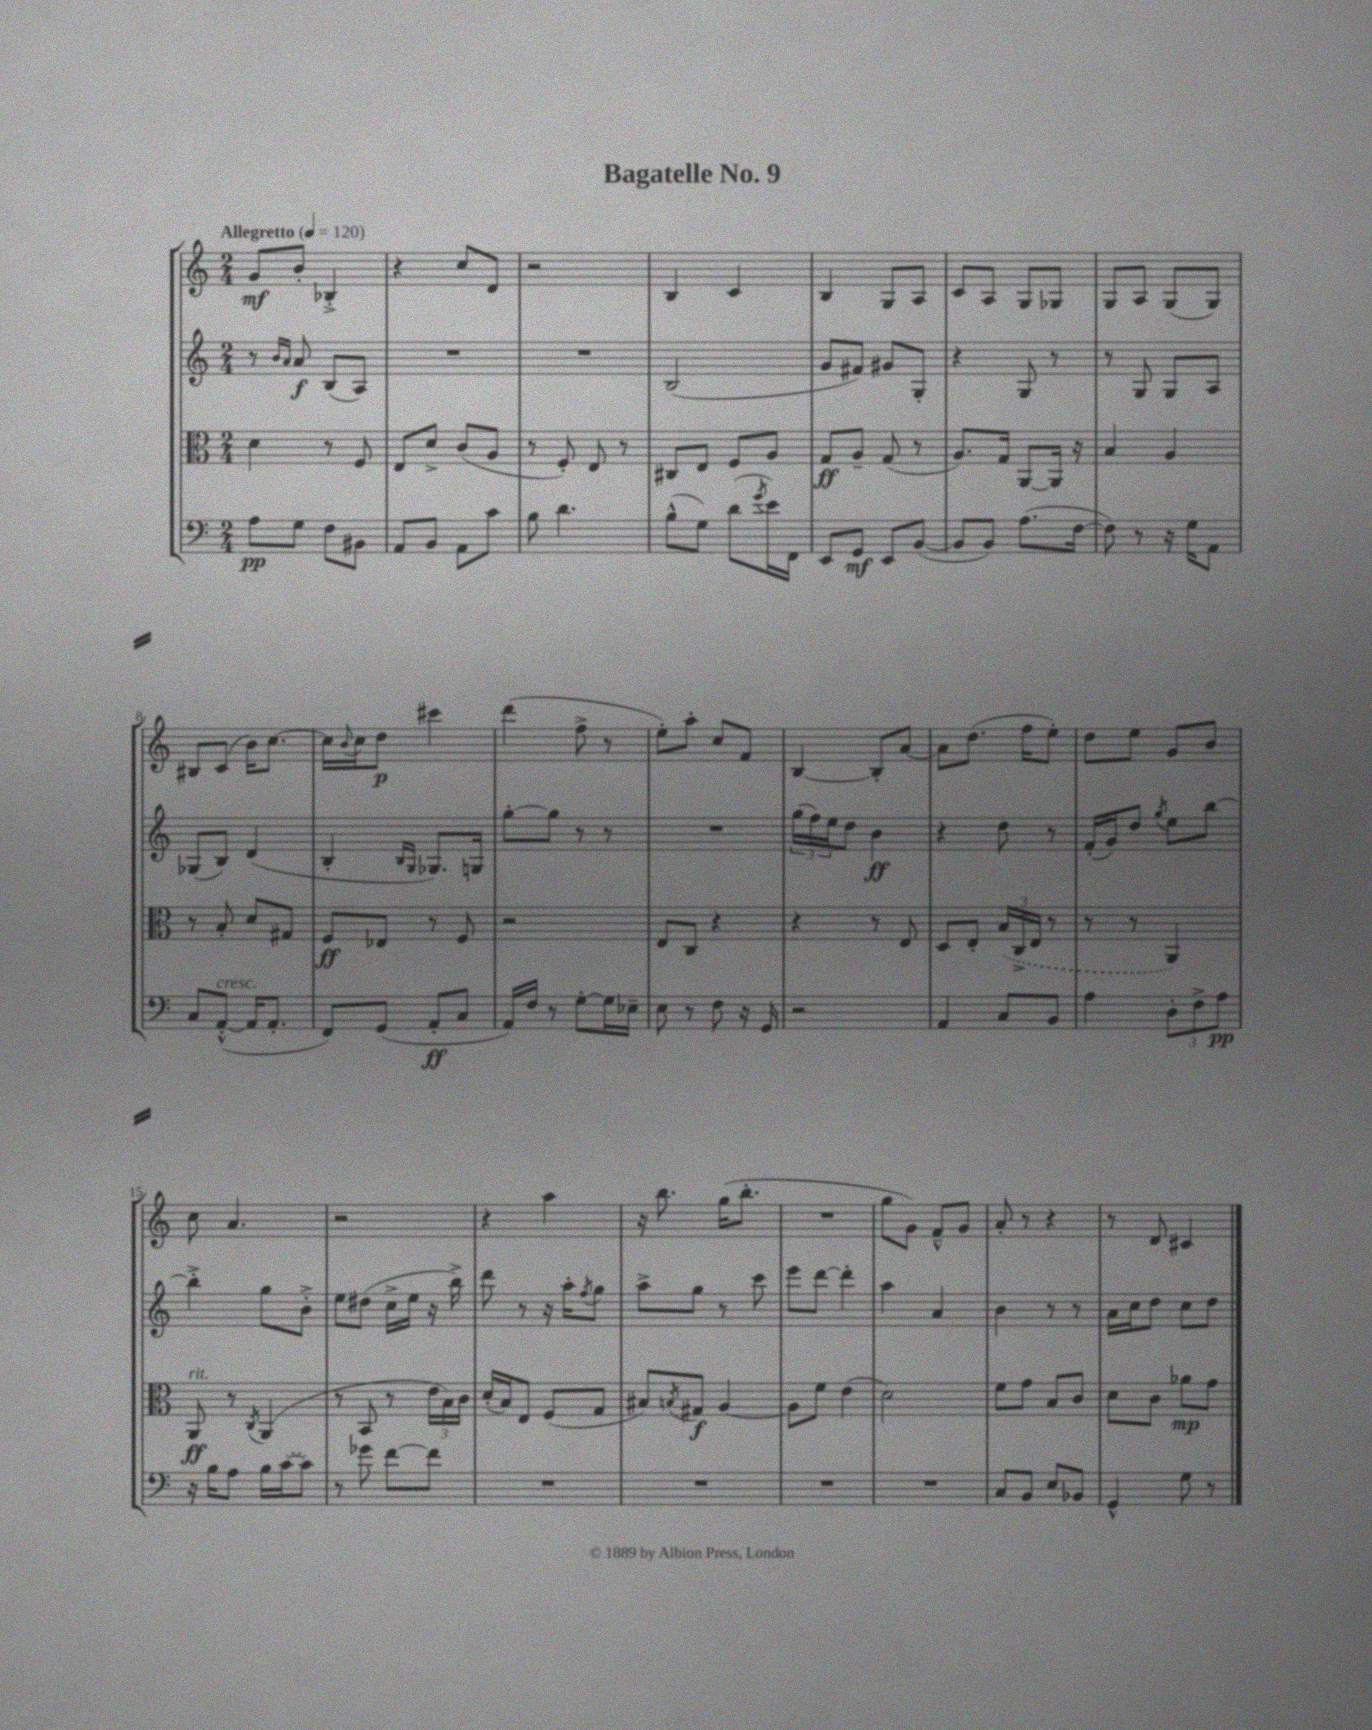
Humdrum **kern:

**kern	**dynam	**kern	**dynam	**kern	**dynam	**kern	**dynam
*part4	*part4	*part3	*part3	*part2	*part2	*part1	*part1
*staff4	*staff4	*staff3	*staff3	*staff2	*staff2	*staff1	*staff1
*clefF4	*	*clefC3	*	*clefG2	*	*clefG2	*
*k[]	*	*k[]	*	*k[]	*	*k[]	*
*M2/4	*	*M2/4	*	*M2/4	*	*M2/4	*
*MM120	*	*MM120	*	*MM120	*	*MM120	*
=1	=1	=1	=1	=1	=1	=1	=1
!	!	!	!	!	!	!LO:TX:a:B:t=Allegretto	!
8A\L	pp	4d\	.	8r	.	8g/L	mf
.	.	.	.	16qqb/LL	.	.	.
.	.	.	.	16qqa/JJ	.	.	.
8G\J	.	.	.	8a/	f	8b'/J	.
8F\L	.	8r	.	(8B/L	.	4B-X'^/	.
8BB#X\J	.	8F/	.	8A/J)	.	.	.
=2	=2	=2	=2	=2	=2	=2	=2
8AA/L	.	8E/L	.	2r	.	4r	.
8BB/J	.	8d^/J	.	.	.	.	.
8AA\L	.	(8c/L	.	.	.	8cc/L	.
8c\J	.	8A/J	.	.	.	8d/J	.
=3	=3	=3	=3	=3	=3	=3	=3
8B\	.	8r	.	2r	.	2r	.
4.d\	.	8F'/)	.	.	.	.	.
.	.	8E/	.	.	.	.	.
.	.	8r	.	.	.	.	.
=4	=4	=4	=4	=4	=4	=4	=4
(8B^^\L	.	8C#X/L	.	(2B/	.	4B/	.
8G\J)	.	8E/J	.	.	.	.	.
(8d\L	.	8F/L	.	.	.	4c/	.
8qg/	.	.	.	.	.	.	.
16e\L)	.	8A/J	.	.	.	.	.
16FF\JJ	.	.	.	.	.	.	.
=5	=5	=5	=5	=5	=5	=5	=5
8EE/L	.	8G/L	ff	8g/L	.	4B/	.
8GG/J	mf	8A~/J	.	8f#X/J)	.	.	.
8EE/L	.	(8G/	.	8g#X/L	.	8G/L	.
([8BB/J	.	8r	.	8G'/J	.	8A/J	.
=6	=6	=6	=6	=6	=6	=6	=6
8BB/L]	.	8.A/L)	.	4r	.	8c/L	.
8BB/J)	.	.	.	.	.	8A/J	.
.	.	16G/Jk	.	.	.	.	.
(8.A\L	.	[8AA/L	.	8G/	.	8G/L	.
.	.	16AA/Jk]	.	8r	.	8G-X/J	.
[16F\Jk	.	16r	.	.	.	.	.
=7	=7	=7	=7	=7	=7	=7	=7
8F\])	.	4B/	.	8r	.	8G/L	.
8r	.	.	.	8G/	.	8A/J	.
16r	.	4A/	.	8G/L	.	(8G/L	.
16G\KL	.	.	.	.	.	.	.
8AA\J	.	.	.	8A/J	.	8G/J)	.
!!LO:LB:g=z
=8	=8	=8	=8	=8	=8	=8	=8
8C/L	.	8r	.	(8G-X/L	.	8B#X/L	.
!LO:TX:a:i:t=cresc.	!	!	!	!	!	!	!
([8AA'^^/J	.	8B'/	.	8B/J)	.	(8c/J	.
16AA/KL]	.	8d/L	.	(4d/	.	16b\KL)	.
8.AA'/J	.	.	.	.	.	[8.cc\J	.
.	.	8G#X/J	.	.	.	.	.
=9	=9	=9	=9	=9	=9	=9	=9
8FF/L)	.	8F/L	ff	4B'/	.	16cc\LL]	.
.	.	.	.	.	.	8qqb/	.
.	.	.	.	.	.	16cc\J	.
(8GG/J	.	8E-X/J	.	.	.	8dd\J	p
.	.	.	.	16qqB/LL	.	.	.
.	.	.	.	16qqG/JJ	.	.	.
8AA'/L	ff	8r	.	8.G-X/L)	.	4ccc#X\	.
8C/J	.	8F/	.	.	.	.	.
.	.	.	.	16Gn/Jk	.	.	.
=10	=10	=10	=10	=10	=10	=10	=10
16AA/LL)	.	2r	.	[8gg'\L	.	(4ddd\	.
16F/JJ	.	.	.	.	.	.	.
8r	.	.	.	8gg\J]	.	.	.
[8G'\L	.	.	.	8r	.	8ff^\	.
16G\L]	.	.	.	8r	.	8r	.
16E-X~\JJ	.	.	.	.	.	.	.
=11	=11	=11	=11	=11	=11	=11	=11
8E\	.	8E/L	.	2r	.	8ee'\L)	.
8r	.	8C/J	.	.	.	8aa'\J	.
8F\	.	4r	.	.	.	8cc/L	.
16r	.	.	.	.	.	8f/J	.
16GG/	.	.	.	.	.	.	.
=12	=12	=12	=12	=12	=12	=12	=12
2r	.	4r	.	(24gg\LL	.	[4B/	.
.	.	.	.	24ff\)	.	.	.
.	.	.	.	24ee\J	.	.	.
.	.	.	.	8dd\J	.	.	.
.	.	8r	.	4b\	ff	8B'/L]	.
.	.	8E/	.	.	.	[8a/J	.
=13	=13	=13	=13	=13	=13	=13	=13
4AA/	.	8D/L	.	4r	.	8a\L]	.
.	.	8E'/J	.	.	.	(8.dd\J	.
8C/L	.	(24B/LL	.	8dd\	.	.	.
.	.	24C^/	.	.	.	.	.
.	.	.	.	.	.	16ff\KL	.
.	.	24E/JJ	.	.	.	.	.
8BB/J	.	8r	.	8r	.	8ee'\J)	.
=14	=14	=14	=14	=14	=14	=14	=14
4A\	.	8r	.	(16f'/LL	.	8dd\L	.
.	.	.	.	16g/J)	.	.	.
.	.	8r	.	8dd/J	.	8ee\J	.
.	.	.	.	8qgg/	.	.	.
12D'\L	.	4AA/)	.	8ee\L	.	8g/L	.
12F^\	.	.	.	.	.	.	.
.	.	.	.	[8bb\J	.	8b/J	.
12A\J	pp	.	.	.	.	.	.
!!LO:LB:g=z
=15	=15	=15	=15	=15	=15	=15	=15
!	!	!LO:TX:a:i:t=rit.	!	!	!	!	!
16r	.	8AA/	ff	4bb'^\]	.	8cc\	.
16B\KL	.	.	.	.	.	.	.
8A\J	.	8r	.	.	.	4.a/	.
.	.	8qC/	.	.	.	.	.
16B\LL	.	(4AA/	.	8gg\L	.	.	.
([16c\J	.	.	.	.	.	.	.
8c\J])	.	.	.	8b'^\J	.	.	.
=16	=16	=16	=16	=16	=16	=16	=16
8r	.	8r	.	8ee\L	.	2r	.
8g-X\	.	8BB/	.	(8dd#X\J	.	.	.
[8f\L	.	8r	.	16cc^\LL	.	.	.
.	.	.	.	16ee\JJ	.	.	.
8f\J]	.	24e\LL	.	16r	.	.	.
.	.	24B\)	.	.	.	.	.
.	.	.	.	16bb^\)	.	.	.
.	.	24c\JJ	.	.	.	.	.
=17	=17	=17	=17	=17	=17	=17	=17
2r	.	(16d'/LL	.	8ddd\	.	4r	.
.	.	16B/J)	.	.	.	.	.
.	.	8E/J	.	8r	.	.	.
.	.	(8F/L	.	16r	.	4aa\	.
.	.	.	.	16aa'\KL	.	.	.
.	.	.	.	8qff/	.	.	.
.	.	8G/J	.	8gg\J	.	.	.
=18	=18	=18	=18	=18	=18	=18	=18
2r	.	8B#X/L)	.	8aa^\L	.	16r	.
.	.	.	.	.	.	8.bb\	.
.	.	8qBn/	.	.	.	.	.
.	.	8G#X/J	f	8gg\J	.	.	.
.	.	[4A/	.	8r	.	(16gg\KL	.
.	.	.	.	.	.	8.bb'\J	.
.	.	.	.	8ccc\	.	.	.
=19	=19	=19	=19	=19	=19	=19	=19
2r	.	8A\L]	.	8eee\L	.	2r	.
.	.	8f\J	.	[8ddd\J	.	.	.
.	.	(4e\	.	4ddd'\]	.	.	.
=20	=20	=20	=20	=20	=20	=20	=20
2r	.	2d\)	.	4aa\	.	8gg\L	.
.	.	.	.	.	.	8g\J)	.
.	.	.	.	4a/	.	8f~^^/L	.
.	.	.	.	.	.	8g/J	.
=21	=21	=21	=21	=21	=21	=21	=21
8C/L	.	8f\L	.	4b\	.	8a'/	.
8BB/J	.	8g\J	.	.	.	8r	.
8E/L	.	8B/L	.	8r	.	4r	.
8BB-X/J	.	8c/J	.	8r	.	.	.
=22	=22	=22	=22	=22	=22	=22	=22
4GG^^/	.	8d\L	.	16a\LL	.	8r	.
.	.	.	.	16cc\J	.	.	.
.	.	8c\J	.	8dd\J	.	8d/	.
8G\	.	8a-X\L	mp	8cc\L	.	4c#X/	.
8r	.	8g\J	.	8dd\J	.	.	.
==	==	==	==	==	==	==	==
*-	*-	*-	*-	*-	*-	*-	*-
